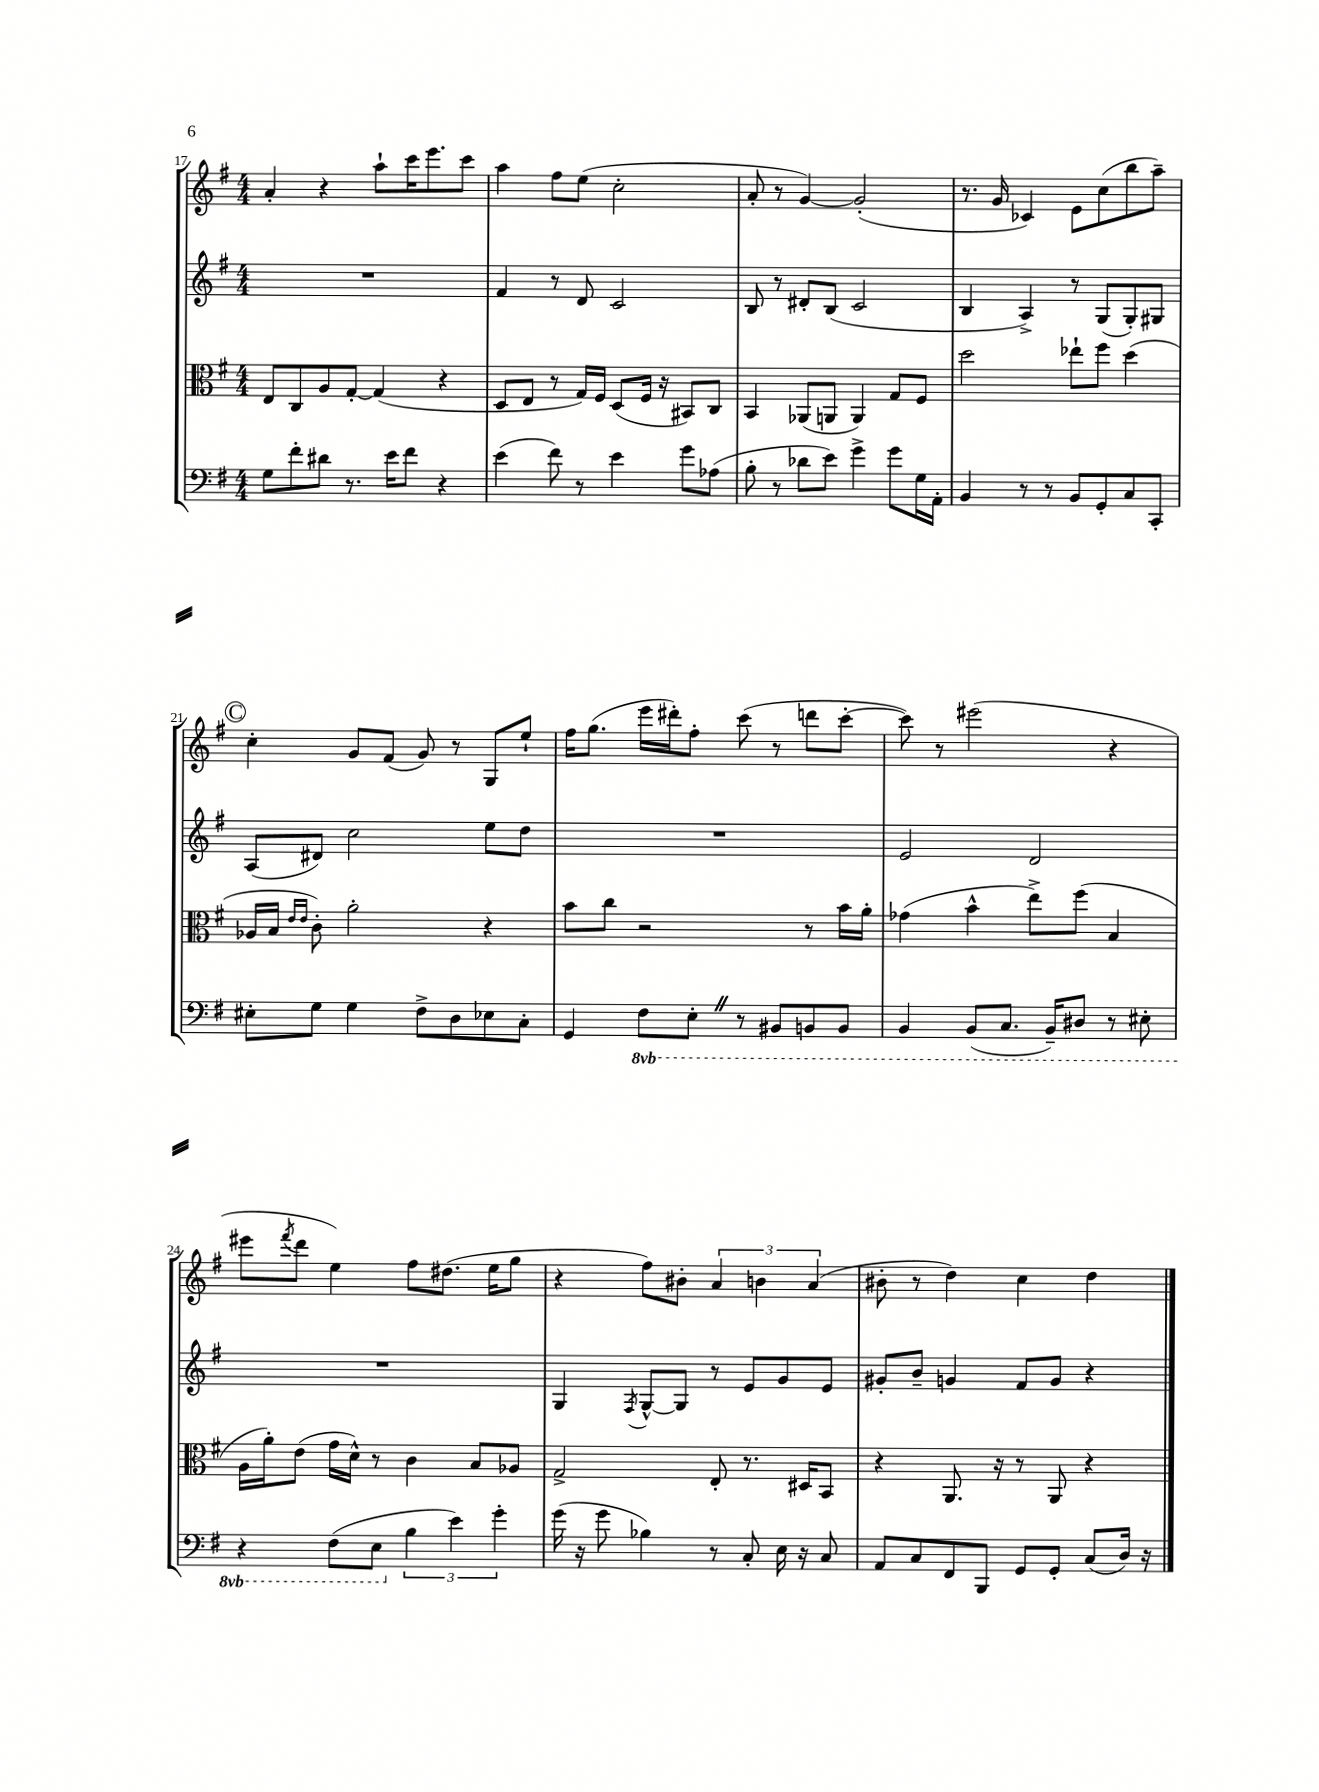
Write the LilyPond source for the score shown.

<<
\new StaffGroup <<
\new Staff = "s0" {
    \clef treble \key g \major \numericTimeSignature \time 4/4
    a'4-. r4 a''8-! c'''16 e'''8. c'''8 |
    a''4 fis''8 e''8( c''2-. |
    a'8-. r8 g'4~) g'2-.( |
    r8. g'16 ces'4) e'8 c''8( b''8 a''8--) |
    \mark \markup { \circle "C" } c''4-. g'8 fis'8( g'8) r8 g8 e''8-! |
    fis''16 g''8.( e'''16 dis'''16-.) fis''8-. c'''8( r8 d'''8 c'''8~-. |
    c'''8) r8 eis'''2( r4 |
    eis'''8 \acciaccatura { fis'''8 } d'''8 e''4) fis''8 dis''8.( e''16 g''8 |
    r4 fis''8) bis'8-. \tuplet 3/2 { a'4 b'4 a'4( } |
    bis'8-. r8 d''4) c''4 d''4 \bar "|." |
}
\new Staff = "s1" {
    \clef treble \key g \major \numericTimeSignature \time 4/4
    R1 |
    fis'4 r8 d'8 c'2 |
    b8 r8 dis'8-. b8( c'2 |
    b4 a4->) r8 g8( g8-.) gis8 |
    \mark \markup { \circle "C" } a8( dis'8) c''2 e''8 d''8 |
    R1 |
    e'2 d'2 |
    R1 |
    g4 \acciaccatura { fis8 } g8~-^ g8 r8 e'8 g'8 e'8 |
    gis'8-. b'8-- g'4 fis'8 g'8 r4 \bar "|." |
}
\new Staff = "s2" {
    \clef alto \key g \major \numericTimeSignature \time 4/4
    e8 c8 a8 g8~-. g4( r4 |
    d8 e8 r8 g16) fis16 d8( fis16 r16 bis,8) c8 |
    b,4 aes,8( a,8 a,4) g8 fis8 |
    d''2 ees''8-! fis''8 d''4( |
    \mark \markup { \circle "C" } aes16 b16 \grace { e'16 e'16 } c'8-.) a'2-. r4 |
    b'8 c''8 r2 r8 b'16 a'16-. |
    ges'4( b'4-^ e''8->) fis''8( b4 |
    a16 a'16-.) e'8( g'16 d'16-^) r8 c'4 b8 aes8 |
    g2-> e8-. r8. dis16 b,8 |
    r4 a,8. r16 r8 a,8 r4 \bar "|." |
}
\new Staff = "s3" {
    \clef bass \key g \major \numericTimeSignature \time 4/4 \set Staff.ottavationMarkups = #ottavation-simple-ordinals
    g8 fis'8-. dis'8 r8. e'16 fis'8 r4 |
    e'4( fis'8) r8 e'4 g'8 aes8( |
    b8-. r8 des'8 e'8) g'4-> g'8 g16 a,16-. |
    b,4 r8 r8 b,8 g,8-. c8 c,8-. |
    \mark \markup { \circle "C" } eis8-. g8 g4 fis8-> d8 ees8 c8-. |
    g,4 \ottava #-1 fis,8 e,8-. \once \override BreathingSign.text = \markup { \musicglyph "scripts.caesura.straight" } \breathe r8 bis,,8 b,,8 b,,8 |
    b,,4 b,,8( c,8. b,,16--) dis,8 r8 eis,8-. |
    r4 fis,8( e,8 \ottava #0 \tuplet 3/2 { b4 e'4) g'4-. } |
    g'16( r16 g'8 bes4) r8 c8-. e16 r16 c8 |
    a,8 c8 fis,8 b,,8 g,8 g,8-. c8( d16) r16 \bar "|." |
}
>>
>>
\layout { \context { \Score currentBarNumber = #17 } }
